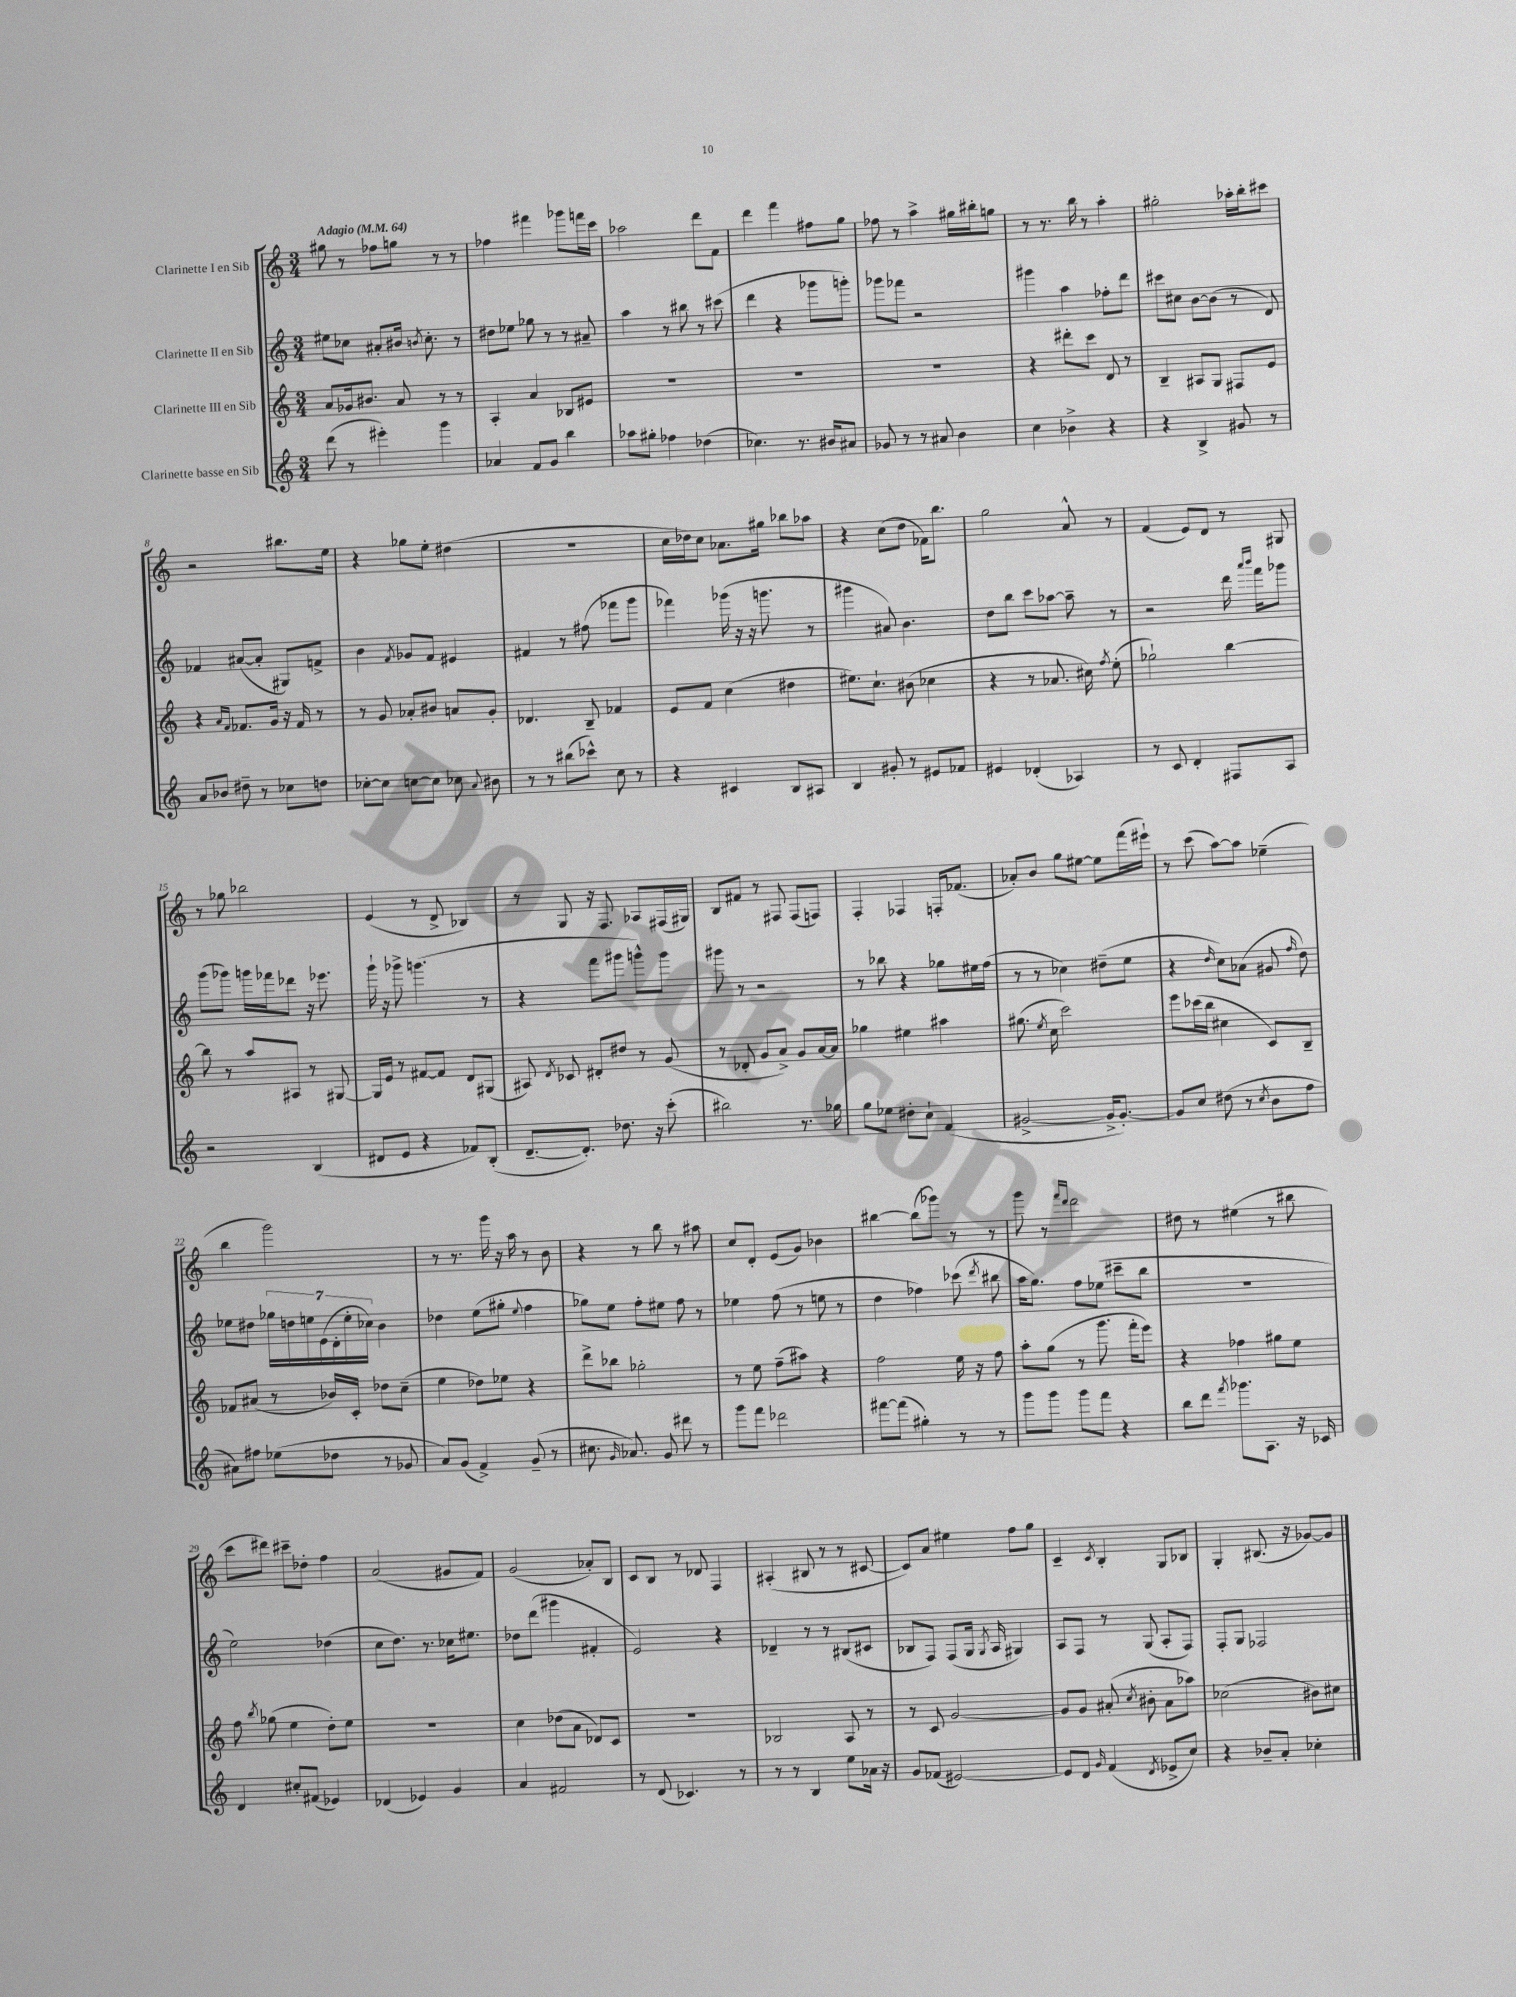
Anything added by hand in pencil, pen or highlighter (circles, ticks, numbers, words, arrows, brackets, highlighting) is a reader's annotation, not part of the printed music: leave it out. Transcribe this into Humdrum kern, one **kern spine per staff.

**kern	**kern	**kern	**kern
*staff4	*staff3	*staff2	*staff1
*clefG2	*clefG2	*clefG2	*clefG2
*k[]	*k[]	*k[]	*k[]
*M3/4	*M3/4	*M3/4	*M3/4
*MM64	*MM64	*MM64	*MM64
(8ddd	8a	8ee#	8gg#
8r	16g-	8cc-	8r
.	8.b#	.	.
4eee#')	.	8a#'	8ff-
.	8a	16b#	8gg
.	.	8qb	.
.	.	8.cc-'	.
4ggg	8r	.	8r
.	8r	8r	8r
=	=	=	=
4a-	4A'	8dd#	4ff-
.	.	8ee-	.
8f	4a	8gg-	4fff#
8g	.	8r	.
4bb	8B-	8r	8ggg-
.	8e#	8a#~	16fff
.	.	.	16ccc
=	=	=	=
8aa-	2.r	4aa	2aa-
8gg#'	.	.	.
4ff-	.	8r	.
.	.	8bb#	.
(4dd-	.	8r	8ddd
.	.	(8ccc#	8f
=	=	=	=
4.cc-)	2.r	4ddd	4ddd
.	.	4r	4fff
8.r	.	.	.
.	.	8ggg-	8ff#
16b#	.	.	.
8a#	.	8ggg')	8gg
=	=	=	=
8g-	2.r	8ggg-	8ff-
8r	.	8fff-	8r
8r	.	2r	4aa^
8a#	.	.	.
4b	.	.	16gg#
.	.	.	16bb#'
.	.	.	8gg
=	=	=	=
4cc	4r	4ggg#	8r
.	.	.	8.r
4b-^	8ddd#'	4aa	.
.	.	.	16bb
.	8ccc	.	8r
4r	8d	8ff-'	4aa'
.	8r	8ddd	.
=	=	=	=
4r	4B~	8ccc#	2gg#'
.	.	8cc#	.
4B^	8A#	[8b	.
.	8G	(8b]	.
8g#	8F#	8r	16aa-'
.	.	.	16bb'
8r	8e	8d)	8ccc#
=	=	=	=
8a	4r	4f-	2r
8b-	.	.	.
.	16qqa	.	.
.	16qqf	.	.
8dd#~	8.f-	([8a#	.
8r	.	8a#']	.
.	16g	.	.
8cc-	16r	8G#)	8.bb#
.	16f-	.	.
8dd	8r	8f^	.
.	.	.	16ee
=	=	=	=
[8cc-'	8r	4b	4r
8cc-]	8g	.	.
.	.	8qf	.
[8cc	8a-'	8g-	8gg-
8cc]	8b#	8f	8ee'
8cc-	8a	4e#	(4dd#
8qqa	.	.	.
8b#	8g'	.	.
=	=	=	=
8r	4.d-	4f#	2.r
8r	.	.	.
(8bb#	.	8r	.
8ccc-^^)	8B~	(8ff#	.
8cc	4f-	8fff-	.
8r	.	8ggg	.
=	=	=	=
4r	8e	4fff-)	16cc
.	.	.	16dd-)
.	8f	.	8cc
4c#	(4cc	(16ggg-	8.a-
.	.	16r	.
.	.	16r	.
.	.	8.ggg	16gg#
8B	4dd#	.	8bb-
8A#	.	8r	8aa-
=	=	=	=
4B	8.ee#)	4ggg#	4r
.	8.cc`	.	.
8g#'	.	8a#)	(8cc
8r	(8b#	4.b	8dd
8e#	4cc-	.	16f-)
.	.	.	8.bb
8f-	.	.	.
=	=	=	=
4e#	4r	8dd	2gg
.	.	8bb	.
(4d-'	8r	8ccc	.
.	8.a-	[8aa-	.
4A-)	.	8aa-~]	8a^^
.	16cc#)	.	.
.	8qff	.	.
.	(8ee'	8r	8r
=	=	=	=
8r	2gg-`)	2r	(4f
8c	.	.	.
4d'	.	.	8e)
.	.	.	8d
8F#	[4bb	16ddd	8r
.	.	16qqaaa	.
.	.	16qqbbb	.
.	.	16fff	.
8A	.	8ggg-	8G#
=	=	=	=
2r	8bb]	(8ggg	8r
.	8r	8ggg-)	8gg-
.	8aa	16ggg	2bb-
.	.	16fff-	.
.	8A#	8ddd-	.
(4B	8r	16r	.
.	.	8.eee-	.
.	[8G#	.	.
=	=	=	=
8d#	16G#]	16ggg`	(4e
.	16e	16r	.
8e	8r	8ggg-^	.
4r	[8f#	(4.ggg	8r
.	8f#]	.	8d^
8f-)	8d	.	4B-)
(8B'	(8G#	8r	.
=	=	=	=
[8.d~	8A#)	4r	8r
.	8qd	.	.
.	8c-	.	8G
8.d'])	.	.	.
.	8d#'	8fff	16r
.	.	.	8.F
8.dd-	8dd#	8ggg#	.
.	8r	8ggg^^)	8A-
16r	.	.	.
(8ccc'	(8g	8ggg	(16F#
.	.	.	16G#)
=	=	=	=
2bb#)	8r	8ggg#	8B
.	8d-'	8r	8f#
.	8g	2r	8r
.	8a^)	.	8F#
8.r	8g	.	(8F#
.	[16a	.	8F)
16gg-	16a]	.	.
=	=	=	=
8gg	4gg-	8r	4F'
8ee-	.	8bb-	.
8dd#'	4ee#	4r	4F-
8cc`	.	.	.
(4f	4aa#	8gg-	16F'
.	.	.	(8.f-
.	.	16ee#	.
.	.	(16ff	.
=	=	=	=
[2g#^	(8.gg#	8r	8a-')
.	.	8r	8b
.	8qee	.	.
.	16cc	.	.
.	2ccc)	4cc-)	8gg
.	.	.	[8ee#
16g#^]	.	(8dd#~	8ee#]
[8.g#')	.	.	.
.	.	8ee	(16fff
.	.	.	16eee#`)
=	=	=	=
8g#]	8eee	4r	8r
8cc	(16ccc-	.	(8ccc
.	16bb	.	.
.	.	16qqdd	.
(8dd#	4cc#	8cc)	[8aa)
8r	.	(8a-	8aa]
8qcc	.	.	.
8b	8c)	8g#	(4ee-~
.	.	16qqff	.
8ff	8B~	8dd)	.
=	=	=	=
8a#)	8f-	8ee-	4bb
8ff#	(8a#	8dd#	.
(8ee-	8r	28gg-	2ggg)
.	.	28dd	.
.	.	28ee	.
.	.	(28e	.
8dd-	16b-)	.	.
.	.	28d'	.
.	.	28ee'	.
.	16c'	.	.
.	.	28cc-)	.
8r	8dd-	4b	.
8g-	(8cc~	.	.
=	=	=	=
8a)	4ee	4dd-	8r
(8g	.	.	8.r
4f^)	8dd-)	(8ee	.
.	.	.	16ggg
.	8ee-	8gg#'	16r
.	.	.	16aa
.	.	8qqee	.
(8g~	4r	4ff	8r
8r	.	.	8b
=	=	=	=
8.cc#	8ddd^	8gg-)	4r
.	8bb-	8ee	.
16qqg	.	.	.
8.a-)	.	.	.
.	2gg-'	8ff'	8r
8g	.	8ee#	8bb
8ddd#	.	8ff	8r
8r	.	8r	8aa#
=	=	=	=
8ggg	8r	4ee-	8cc
8fff	8ee	.	8d'
2ddd-	(8ff~	(8ff	(8e
.	8aa#)	8r	8g)
.	4r	8ee	4b-
.	.	8r	.
=	=	=	=
[8fff#	2ff	4dd	[4bb#
(8fff#]	.	.	.
4gg#')	.	4ff-)	(8bb#]
.	.	.	8ggg-)
8r	16ee	(8ccc-	8r
.	16r	.	.
.	.	8qddd	.
8r	8ff	8bb#	8r
=	=	=	=
8ggg	8aa'	16aa	8ggg
.	.	8.gg)	.
8ggg	(8gg	.	8r
.	.	.	16qqfff
.	.	.	16qqddd
8ggg	8r	8ff	2ddd
8fff	8.ggg	(8ee-	.
4r	.	8ccc#~	.
.	16fff'	.	.
.	8eee)	8bb	.
=	=	=	=
8bb	4r	2.r	8dd#
8ddd	.	.	8r
8qfff	.	.	.
8.ggg-	4ff-	.	(4ee#
8.A	.	.	.
.	8gg#	.	8r
16r	8ee	.	8bb#
16c-	.	.	.
=	=	=	=
4d	8ff	2ee)	8ccc
.	8qbb	.	.
.	(8gg-	.	8ddd#)
8cc#'	4ee	.	8ccc#~
(8f#	.	.	8dd-'
4e-)	8dd')	(4dd-	4ff
.	8ee	.	.
=	=	=	=
(4d-	2.r	8cc	(2a
.	.	8.dd)	.
4e-)	.	.	.
.	.	8.r	.
4g	.	16cc-	8g#
.	.	8.ee#	.
.	.	.	8f)
=	=	=	=
4a	4cc	8dd-	(2g
.	.	(8ddd	.
2f#	(8dd-	4ggg#	.
.	8a	.	.
.	8d-)	4f#'	8a-')
.	8c	.	8B
=	=	=	=
8r	2.r	2e)	8c
(8d	.	.	8B
4.c-)	.	.	8r
.	.	.	8d-
.	.	4r	4F
8r	.	.	.
=	=	=	=
8r	2B-	4d-~	(4A#'
8r	.	.	.
4B	.	8r	8B#
.	.	8r	8r
8ee	8A	(8B#	8r
16a-	8r	8c#	[8c#
16r	.	.	.
=	=	=	=
8g	8r	8B-	8c#])
(8f-	8c	8F)	8a
[2e#)	[2g	(8F	4ee#
.	.	16G	.
.	.	8qG	.
.	.	16A	.
.	.	4G#)	8ff
.	.	.	8gg
=	=	=	=
8e#]	8g]	8A	4c~
8d	8g	8F	.
16qqg	.	.	8qc
(4f	(8a#'	8r	4B'
.	8qcc	.	.
.	8b#'	(8G	.
8qd	.	.	.
8e-^	8a#	8A'	8G
8cc)	8aa-)	8F)	8B-
=	=	=	=
4r	(2cc-	8F'	4G'
.	.	8G	.
8b-~	.	2F-	(8.B#
8a'	.	.	.
.	.	.	16r
4cc-'	8b#)	.	[8g-)
.	8cc#	.	8g-]
==	==	==	==
*-	*-	*-	*-
